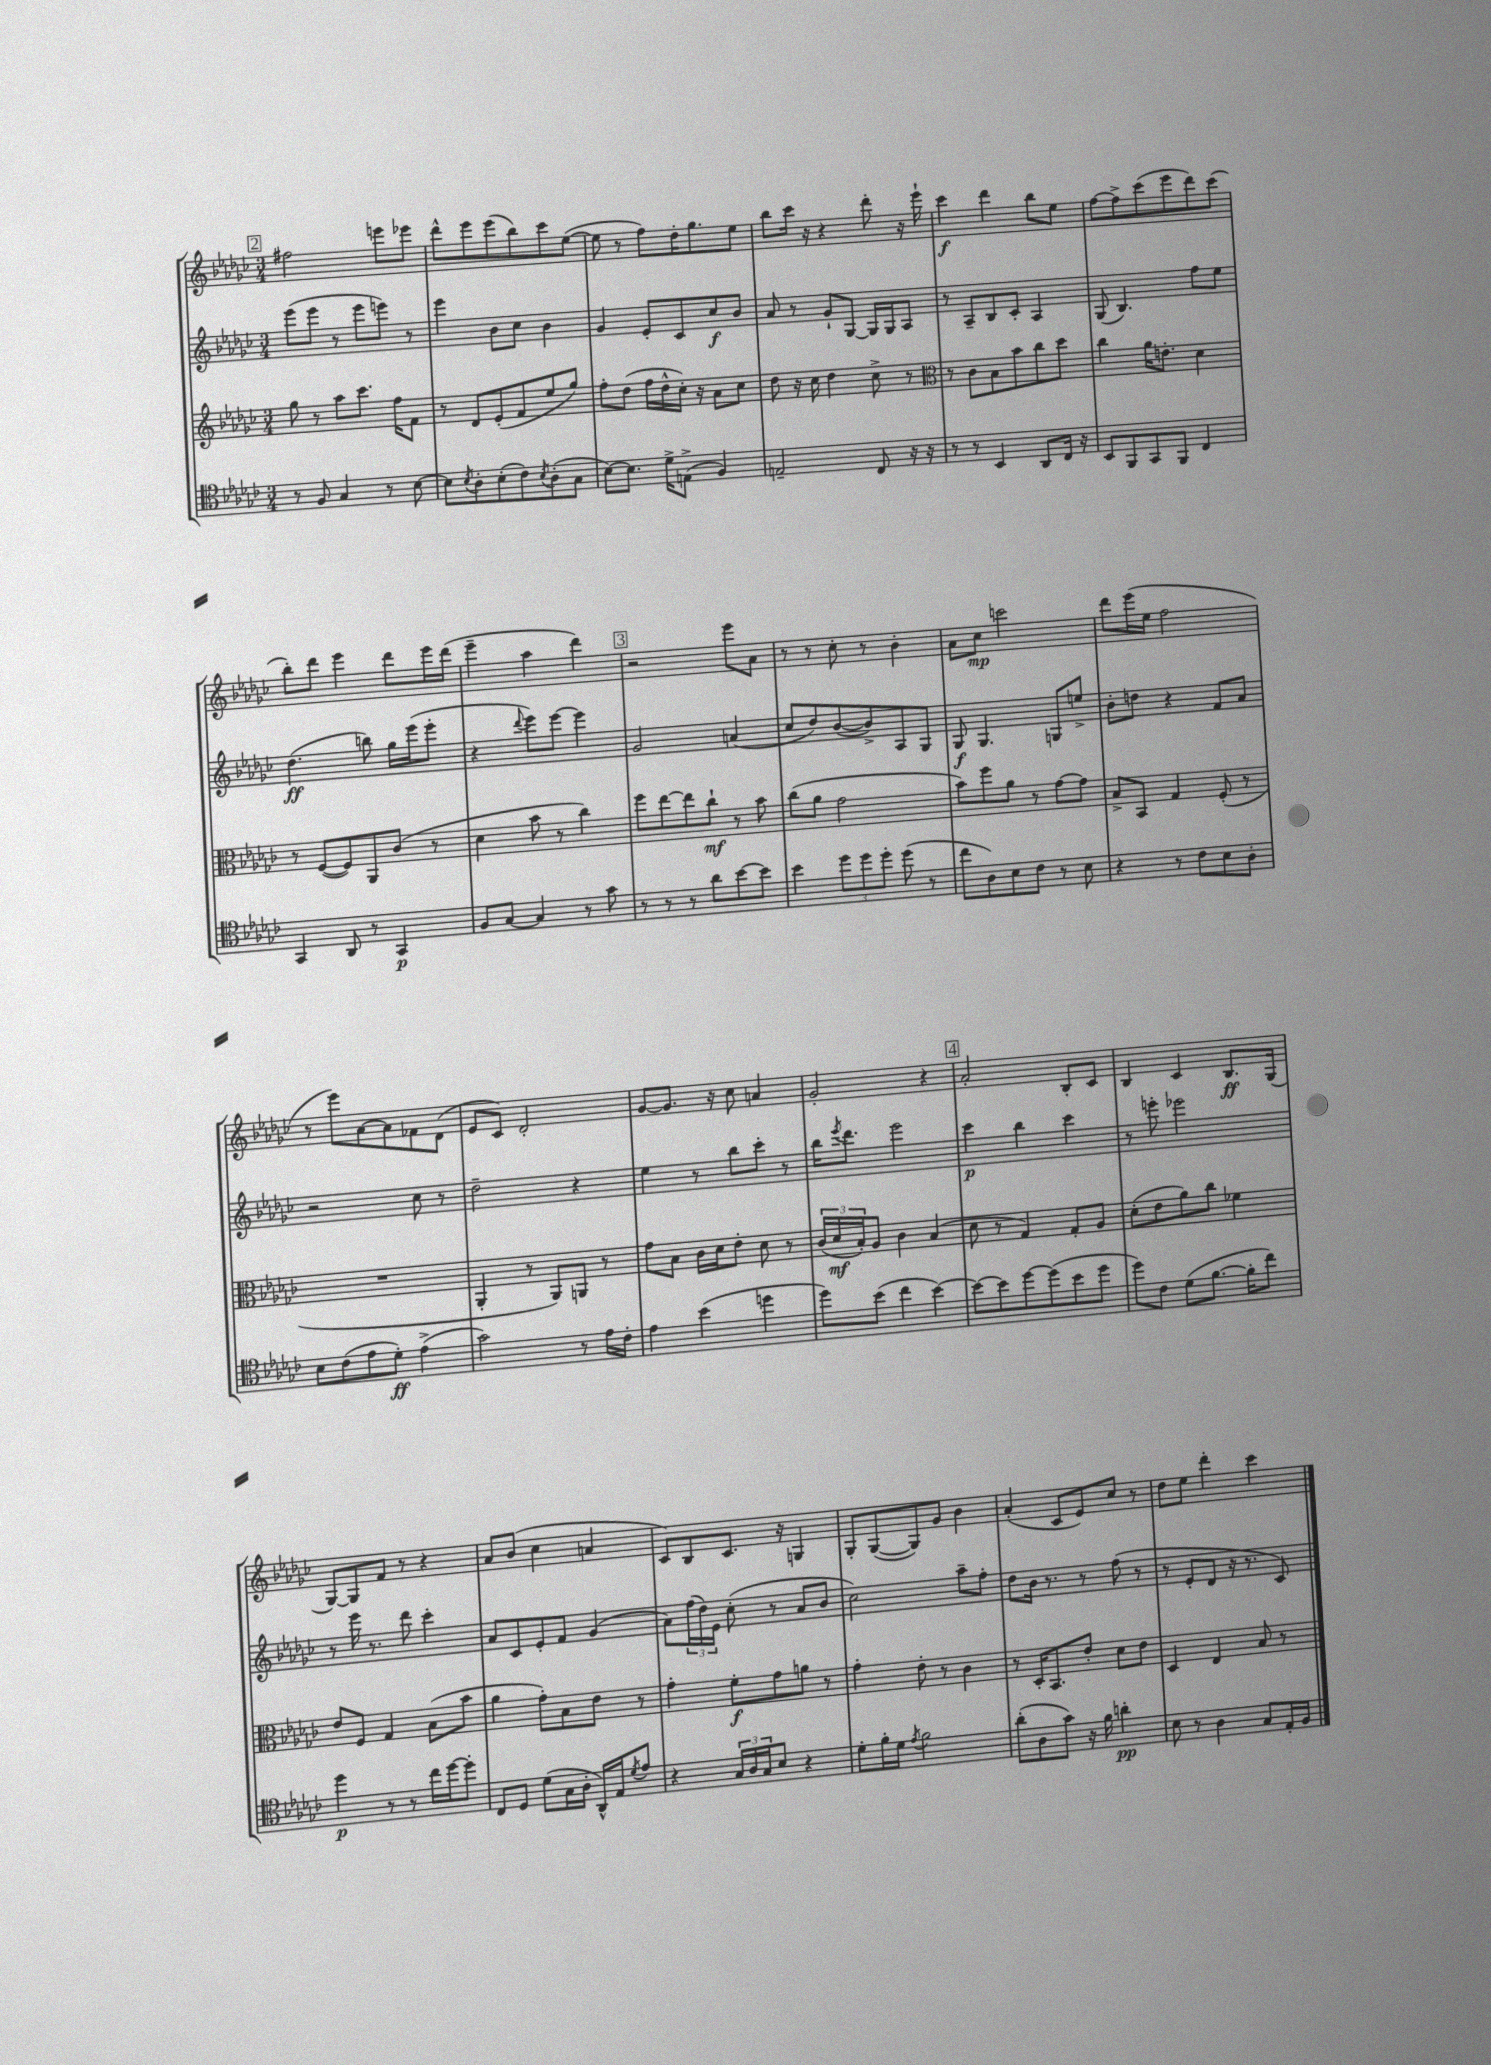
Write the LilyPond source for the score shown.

<<
\new StaffGroup <<
\new Staff = "s0" {
    \clef treble \key ges \major \numericTimeSignature \time 3/4
    \mark \markup { \box "2" } fis''2 e'''8 ees'''8 |
    des'''8-^ ees'''8 ees'''8( bes''8) ces'''8 ees''8~( |
    ees''8 r8 f''8) des''16-. ges''8. ees''8 |
    bes''8 ces'''16 r16 r4 des'''8-. r16 ees'''16-! |
    ces'''4\f des'''4 bes''8 ees''8 |
    f''8~ f''8-> ces'''8( ees'''8 des'''8) ces'''8( |
    bes''8-.) des'''8 ees'''4 des'''8 ees'''16 des'''16( |
    ees'''4-- aes''4 des'''4) |
    \mark \markup { \box "3" } r2 ees'''8 aes'8 |
    r8 r8 ces''8-. r8 bes'4-. |
    aes'8 ces''8\mp c'''2 |
    des'''8 ees'''16( ees''16 f''2 |
    r8 ees'''8) aes'8~ aes'8 fes'8 des'8( |
    ees'8 ces'8) des'2-. |
    ges'8~ ges'8. r16 ces''8 a'4 |
    ges'2-. r4 |
    \mark \markup { \box "4" } aes'2-. bes8-. ces'8 |
    bes4 ces'4 bes8.\ff ges16( |
    ges8~) ges8 f'8 r8 r4 |
    aes'8 bes'8( ces''4 a'4 |
    ces'8) bes8 ces'8. r16 g4 |
    ges8-. ges8~( ges8) ges'8 bes'4 |
    aes'4-.( ces'8 ees'8) ces''8 r8 |
    des''8 ees''8 des'''4-. ces'''4 \bar "|." |
}
\new Staff = "s1" {
    \clef treble \key ges \major \numericTimeSignature \time 3/4
    \mark \markup { \box "2" } ees'''8( ees'''8 r8 ees'''8 e'''8) r8 |
    ees'''4 bes'8 ces''8 bes'4 |
    ges'4 ees'8-. ces'8 ces''8\f bes'8 |
    aes'8 r8 ges'8-! ges8~ ges16 ges16 aes8 |
    r8 aes8-- bes8 ces'8-. aes4 |
    ges8( bes4.) f''8 ees''8 |
    des''4.\ff( b''8) ges''16 ees'''16( ees'''8-. |
    r4 \appoggiatura { des'''8 } ees'''8) ees'''8~ ees'''4 |
    \mark \markup { \box "3" } ges'2 a'4( |
    ces''8 des''8) bes'8~( bes'8->) aes8 ges8 |
    ges8\f ges4. g8 e''8-> |
    bes'8-. d''8 r4 f'8 aes'8 |
    r2 ces''8 r8 |
    des''2-- r4 |
    ees''4 r8 bes''8 ces'''8-. r8 |
    bes''16 \acciaccatura { ees'''8 } des'''8. ees'''2 |
    \mark \markup { \box "4" } ces'''4\p bes''4 ces'''4 |
    r8 e'''8-. ees'''2 |
    r8 ees'''16 r8. des'''8 ces'''4-. |
    aes'8 ces'8 ees'8-. f'8 ges'4( |
    aes'8) \tuplet 3/2 { f''16( des''16) ees'16 } ces''8-.( r8 aes'8 bes'8 |
    ces''2) aes''8-- f''8-. |
    des''8 bes'16 r8. r8 f''8( r8 |
    r8 ees'8-. des'8 r16 r8. ces'8) \bar "|." |
}
\new Staff = "s2" {
    \clef treble \key ges \major \numericTimeSignature \time 3/4
    \mark \markup { \box "2" } ges''8 r8 aes''8 ces'''8. f''16 f'8 |
    r8 des'8 ees'8-.( f'8 ees''8 ges''8) |
    f''8-. des''8( f''16 des''16-^ ces''16-.) r16 aes'8 ces''8 |
    des''8 r16 ces''16 des''4 ces''8-> r8 |
    \clef alto r8 ces'8 bes8 bes'8 ces''8 des''8 |
    ces''4 aes'16 e'8.-. des'4 |
    r8 f8~( f8) aes,8 ces'8( r8 |
    des'4 bes'8 r8 ces''4) |
    \mark \markup { \box "3" } f''8 ees''8~ ees''8 ces''8-!\mf r8 bes'8 |
    ces''8( aes'8 ges'2 |
    bes'8) f''8 aes'8 r8 ges'8~ ges'8 |
    bes8-> bes,8 ges4 f8-.( r8 |
    R2. |
    aes,4-. r8 aes,8) a,8 r8 |
    ges'8 bes8 ces'16 des'16 ees'8-. des'8 r8 |
    \tuplet 3/2 { ces'16( des'16\mf bes16-.) } aes8 ces'4 bes4( |
    \mark \markup { \box "4" } des'8 r8 ges4) ges8-. aes8 |
    des'8-.( ees'8 aes'8) ces''8 fes'4 |
    ees'8 f8 ges4 bes8( bes'8 |
    aes'4 ges'8-.) bes8 ees'8 r8 |
    ges'4-. f'8-.\f ges'8 a'8 r8 |
    ges'4-. ees'8-. r8 ces'4 |
    r8 des16-. bes,8. ees'8-. des'8 ees'8 |
    des4 ees4 bes8 r8 \bar "|." |
}
\new Staff = "s3" {
    \clef tenor \key ges \major \numericTimeSignature \time 3/4
    \mark \markup { \box "2" } r8 f8 ges4 r8 bes8~ |
    bes8 \acciaccatura { bes8 } aes8-. bes8-.( ces'8) \acciaccatura { bes8 } aes8-.( ges8 |
    bes8~) bes8. des'16-> e8->( f4) |
    e2-- ces8 r16 r16 |
    r8 r8 bes,4 aes,8 ces16 r16 |
    bes,8 f,8 ges,8 f,8 ces4 |
    ges,4 aes,8 r8 ges,4\p |
    f8 ges8~ ges4 r8 ges'8 |
    \mark \markup { \box "3" } r8 r8 r8 aes'8 bes'8~ bes'8 |
    bes'4 \tuplet 3/2 { des''8 des''8 des''8-. } des''8( r8 |
    ces''8 aes8) bes8 ces'8 r8 bes8 |
    r4 r8 ces'8 bes8 aes8-. |
    bes8 ces'8( ees'8 des'8-.\ff) ees'4->( |
    ges'2) r8 ees'16 ces'16-. |
    ees'4 bes'4( d''4 |
    des''8) bes'8( ces''4 bes'4~) |
    \mark \markup { \box "4" } bes'8~ bes'8 des''8~ des''8( bes'8 des''8 |
    des''8) ces'8 des'8( f'8.~ f'16-. ces''8) |
    des''4\p r8 r8 ces''16 des''16~ des''8-. |
    ces8 des8 des'8( ges16 aes16-. aes,16-^) ees16 \acciaccatura { des'8 } ees'8 |
    r4 \tuplet 3/2 { ges16 aes16 ges16 } bes8 r4 |
    des'8-. f'16-. des'16 \acciaccatura { ees'8 } f'2 |
    aes'8-.( aes8 ges'8) r16 f'16 a'4-.\pp |
    bes8 r8 aes4 ges8 ees16-. f16 \bar "|." |
}
>>
>>
\layout { \context { \Score \remove "Bar_number_engraver" } }
